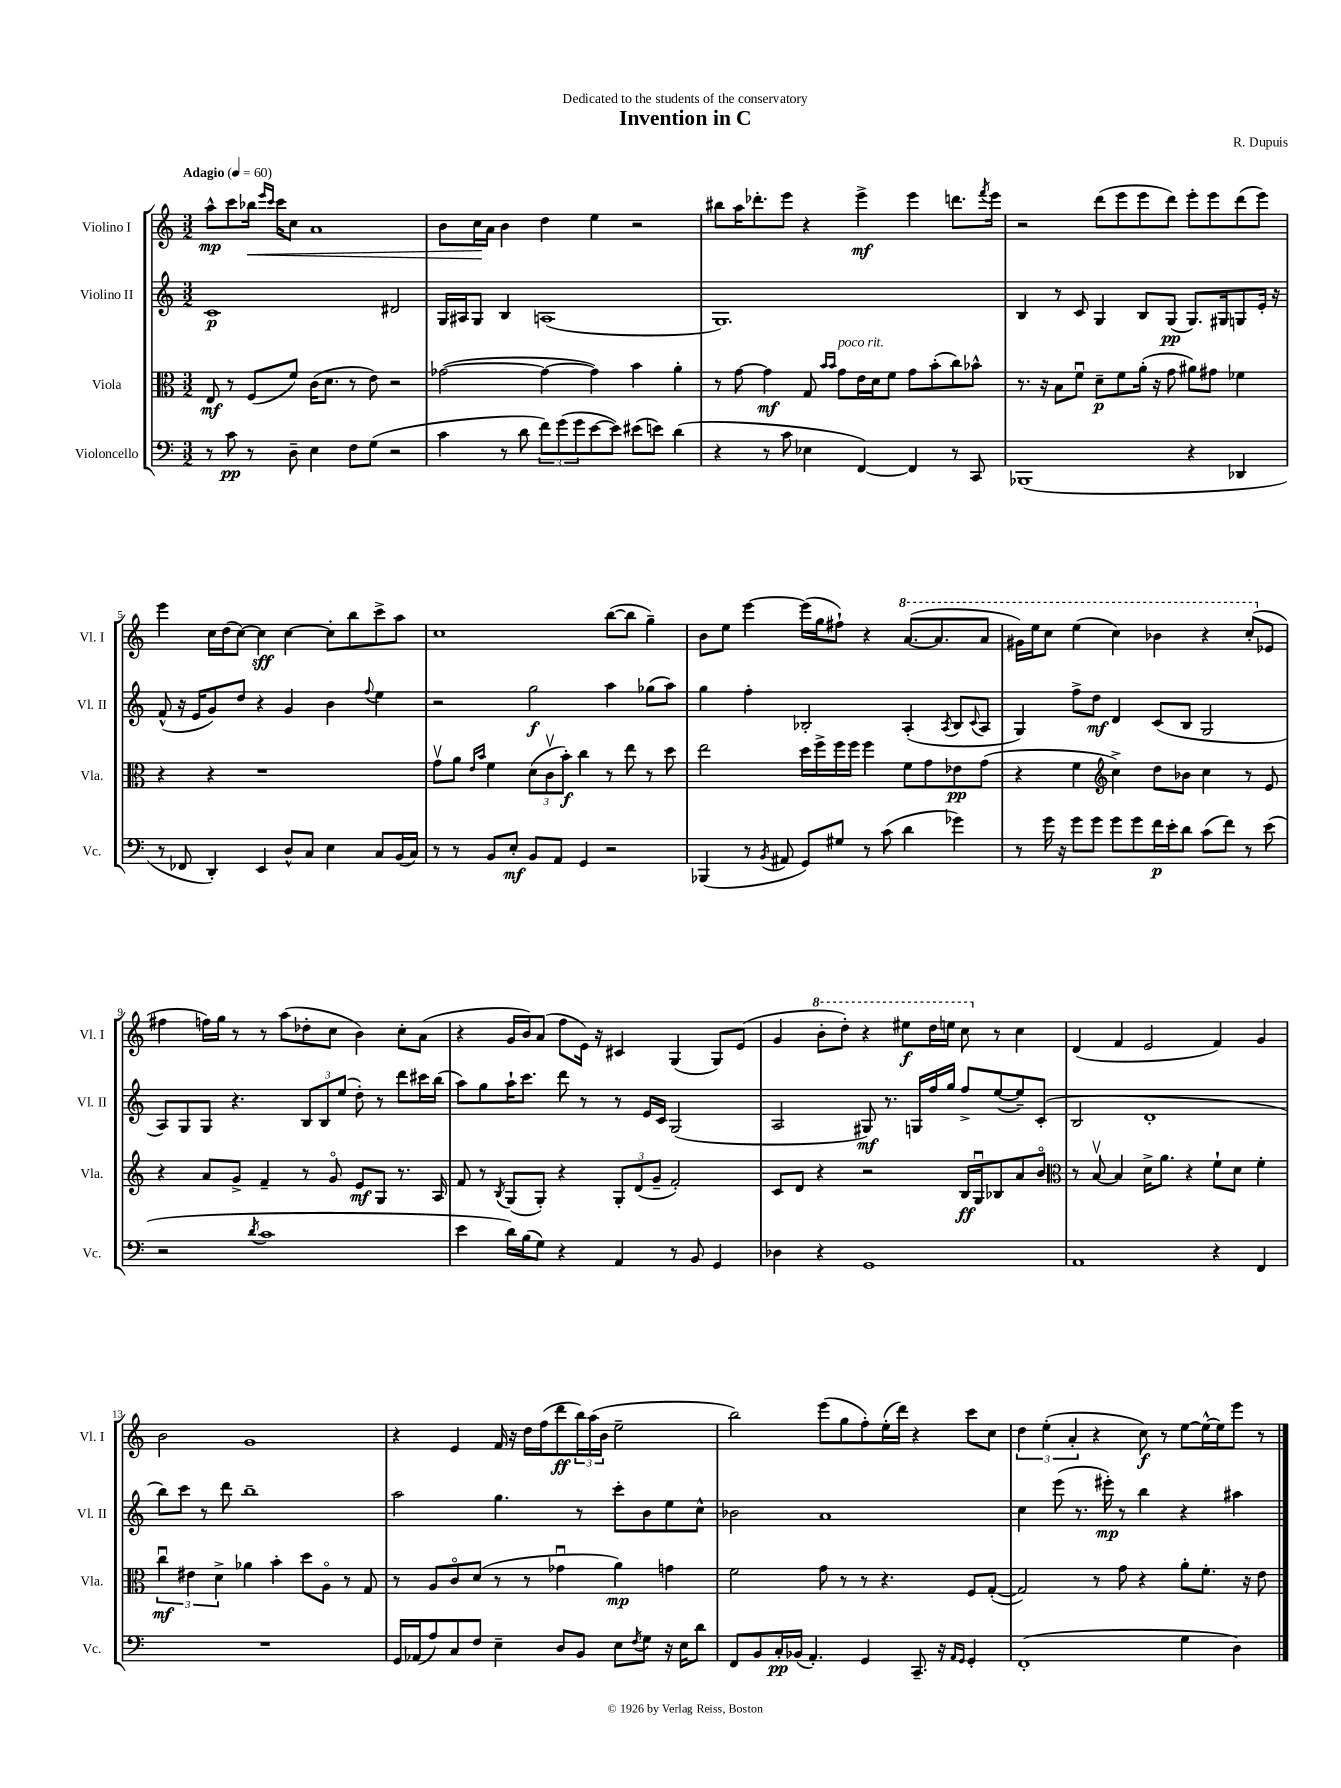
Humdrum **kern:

**kern	**kern	**kern	**kern
*staff4	*staff3	*staff2	*staff1
*clefF4	*clefC3	*clefG2	*clefG2
*k[]	*k[]	*k[]	*k[]
*M3/2	*M3/2	*M3/2	*M3/2
*MM60	*MM60	*MM60	*MM60
8r	8E/	1c	8aa^^\L
8c\	8r	.	8ccc\
8r	(8F/L	.	16bb-\Jk
.	.	.	16qqeee/LL
.	.	.	16qqccc/JJ
.	.	.	16ccc\LK
8D~\	8f/J)	.	8cc\J
4E\	(16c\LK	.	1a
.	8.d\J	.	.
8F\L	8r	.	.
(8G\J	8e\)	.	.
2r	2r	2d#/	.
=	=	=	=
4c\	([2g-\	16G/LL	8b\L
.	.	16A#/J	.
.	.	8G/J	16cc\L
.	.	.	16a\JJ
8r	.	4B/	4b\
8d\	.	.	.
12f\L)	4g-\_	(1A	4dd\
(12g\	.	.	.
12g\	.	.	.
[8e\	4g-\])	.	4ee\
8e\]J)	.	.	.
(8e#\L	4b\	.	2r
8e\J)	.	.	.
(4d\	4a'\	.	.
=	=	=	=
4r	8r	1.G)	8bb#\L
.	[8g\	.	16aa\K
.	.	.	8.ddd-'\
8r	4g\]	.	.
8c\	.	.	8eee\J
4E-\	8G/	.	4r
.	16qqb/LL	.	.
.	16qqb/JJ	.	.
.	8g\L	.	.
[4FF/)	16e\L	.	4eee^\
.	16d\J	.	.
.	8f\J	.	.
4FF/]	8g\L	.	4eee\
.	(8b'\	.	.
8r	8cc\)	.	8.ddd\L
8CC/	8b-^^\J	.	.
.	.	.	8qfff/
.	.	.	16eee\Jk
=	=	=	=
(1BBB-	8.r	4B/	2r
.	16r	.	.
.	8B\L	8r	.
.	8fu\J	8c/	.
.	8d~\L	4G/	(8ddd\L
.	8f\	.	8eee\
.	(16a'\Jk	8B/L	8eee\
.	16r	.	.
.	8g\	(8G/J	8ddd\J)
4r	8a#\L)	8.G/L)	8eee'\L
.	8g#\J	.	8eee\
.	.	16G#/k	.
4DD-/	4f-\	8G/	(8ddd\
.	.	16e'/Jk	8eee\J)
.	.	16r	.
=	=	=	=
8r	4r	(8f^^/	4eee\
8FF-/	.	16r	.
.	.	16e/LK	.
4DD'/)	4r	8g/)	16cc\LL
.	.	.	(16dd\J
.	.	8dd/J	[8cc\J)
4EE/	1r	4r	4cc\]
8D^^/L	.	4g/	[4cc\
8C/J	.	.	.
4E\	.	4b\	8cc'\]L
.	.	.	8bb\
.	.	8qqff/	.
8C/L	.	4ee\	8ccc^\
(16BB/L	.	.	8aa\J
16C/JJ)	.	.	.
=	=	=	=
8r	8gv\L	2r	1cc
8r	8a\J	.	.
.	16qqe/LL	.	.
.	16qqb/JJ	.	.
8BB/L	4f\	.	.
8E'/J	.	.	.
8BB/L	(12d\L	2gg\	.
.	12cv\	.	.
8AA/J	.	.	.
.	12b'\J)	.	.
4GG/	4cc\	.	.
2r	8r	4aa\	([8bb\L
.	8ee\	.	8bb\]J
.	8r	(8gg-\L	4gg~\)
.	8dd\	8aa\J)	.
=	=	=	=
(4BBB-/	2ee\	4gg\	8b\L
.	.	.	8ee\J
8r	.	4ff'\	[4eee\
8qBB/	.	.	.
8AA#/	.	.	.
8GG/L)	16dd\LL	2B-'/	(16eee\]LL
.	16ff^\	.	16gg\J
8G#/J	16ff\	.	8ff#`\J)
.	16ff\JJ	.	.
8r	4ff\	.	4r
(8c\	.	.	.
4d\	8f\L	(4A'/	([8.aa/L
.	8g\	.	.
.	.	.	8.aa/]
.	.	8qA/	.
4g-\)	8e-\	8B-/L	.
.	.	8qqc/	.
.	(8g\J	8A/J	8aa/J
=	=	=	=
8r	4r	4G/)	16gg#\LL)
.	.	.	16eee\J
16g\	.	.	8ccc\J
16r	.	.	.
8g\L	4f\	8ff^\L	(4eee\
8g\J	.	8dd\J	.
*	*clefG2	*	*
8g\L	4cc^\)	4d/	4ccc\)
8g\	.	.	.
16f\L	8dd\L	(8c/L	4bb-\
16e'\J	.	.	.
8d\J	8b-\J	8B/J	.
(8c\L	4cc\	2G/	4r
8f\J)	.	.	.
8r	8r	.	(8ccc'/L
(8e\	8e/	.	8e-/J
=	=	=	=
2r	4r	8A/L)	4ff#\
.	.	8G/	.
.	8a/L	8G/J	16ff\LL)
.	.	.	16gg\JJ
.	8g^/J	4.r	8r
8qd/	.	.	.
1c	4f~/	.	8r
.	.	.	(8aa\L
.	8r	12B/L	8dd-'\
.	.	12B/	.
.	8go/	.	8cc\J
.	.	(12ee/J	.
.	8e/L	8dd'\)	4b\)
.	8G/J	8r	.
.	8.r	8ddd\L	8cc'\L
.	.	16ccc#\L	(8a\J
.	16A/	(16bb\JJ	.
=	=	=	=
4e\	8f/	8aa\L)	4r
.	8r	8gg\	.
.	8qB/	.	.
16d\LL)	(8G/L	16aa`\K	16g/LL
(16B\J	.	8.ccc\J	16b/J)
8G\J)	8G'/J)	.	(8a/J
4r	4r	8ddd\	8ff\L
.	.	8r	16e\Jk)
.	.	.	16r
4AA/	12G'/L	8r	4c#/
.	(12d/	.	.
.	.	16e/LL	.
.	12g~/J	.	.
.	.	16c/JJ	.
8r	2f'/)	(2G/	(4G/
8BB/	.	.	.
4GG/	.	.	8G/L)
.	.	.	(8e/J
=	=	=	=
4D-\	8c/L	2A/	4g/
.	8d/J	.	.
4r	4r	.	8bb'\L
.	.	.	8ddd'\J)
1GG	2r	8G#/)	4r
.	.	8.r	.
.	.	.	8eee#\L
.	.	16G/LL	.
.	.	16ff/	16ddd\L
.	.	16gg/JJ	16eee\JJ
.	16B/LL	8ff^/L	8ccc\
.	16Gu/J	.	.
.	8B-/	([8ee/	8r
.	8a/	8ee~/])	4cc\
.	8bo/J	(8c'/J	.
=	=	=	=
*	*clefC3	*	*
1AA	8r	2B/	(4d/
.	[8Bv/	.	.
.	4B/]	.	4f/
.	16d^\LK	1d'	2e/
.	8.a\J	.	.
.	4r	.	.
4r	8f`\L	.	4f/)
.	8d\J	.	.
4FF/	4f'\	.	4g/
=	=	=	=
1.r	6ccu\	8bb\L)	2b\
.	.	8ccc\J	.
.	6e#\	.	.
.	.	8r	.
.	6d^\	.	.
.	.	8ddd\	.
.	4a-\	1bb~	1g
.	4b'\	.	.
.	8dd\L	.	.
.	8Ao\J	.	.
.	8r	.	.
.	8G/	.	.
=	=	=	=
16GG/LL	8r	2aa\	4r
(16AA-/J	.	.	.
8A/)	8A/L	.	.
8C/	8co/	.	4e/
8F/J	(8d/J	.	.
4E~\	8r	4.gg\	16f/
.	.	.	16r
.	8r	.	16dd\LL
.	.	.	(16ff\J
8D/L	4g-u\	.	8ddd\
8BB/J	.	8r	24bb\L)
.	.	.	(24aa\
.	.	.	24b\JJ
8E\L	4a\)	8ccc'\L	2ee~\
8qF/	.	.	.
8G\J	.	8b\	.
16r	4g\	8ee\	.
16E\LK	.	.	.
8d\J	.	8cc^^\J	.
=	=	=	=
8FF/L	2f\	2b-\	2bb\)
8BB/	.	.	.
16C'/L	.	.	.
(16BB-/JJ	.	.	.
4.AA'/)	.	.	.
.	8g\	1a	(8eee\L
.	8r	.	8gg\
4GG/	8r	.	8ff'\)
.	4.r	.	(16ee'\L
.	.	.	16ddd\JJ)
8.CC~/	.	.	4r
16r	.	.	.
16qqAA/LL	.	.	.
16qqGG/JJ	.	.	.
4GG'/	8F/L	.	8ccc\L
.	([8G'/J	.	8cc\J
=	=	=	=
(1FF'	2G/])	4cc\	6dd\
.	.	.	(6ee'\
.	.	(8eee\	.
.	.	.	6a'/
.	.	8.r	.
.	8r	.	4r
.	.	16eee#'\)	.
.	8g\	8r	.
.	4r	4bb\	8cc\)
.	.	.	8r
4G\	8a'\L	4r	[8ee\L
.	8.f'\J	.	16ee^^\_L
.	.	.	16ee\]J
4D\)	.	4aa#\	8eee\J
.	16r	.	.
.	8e\	.	8r
==	==	==	==
*-	*-	*-	*-
